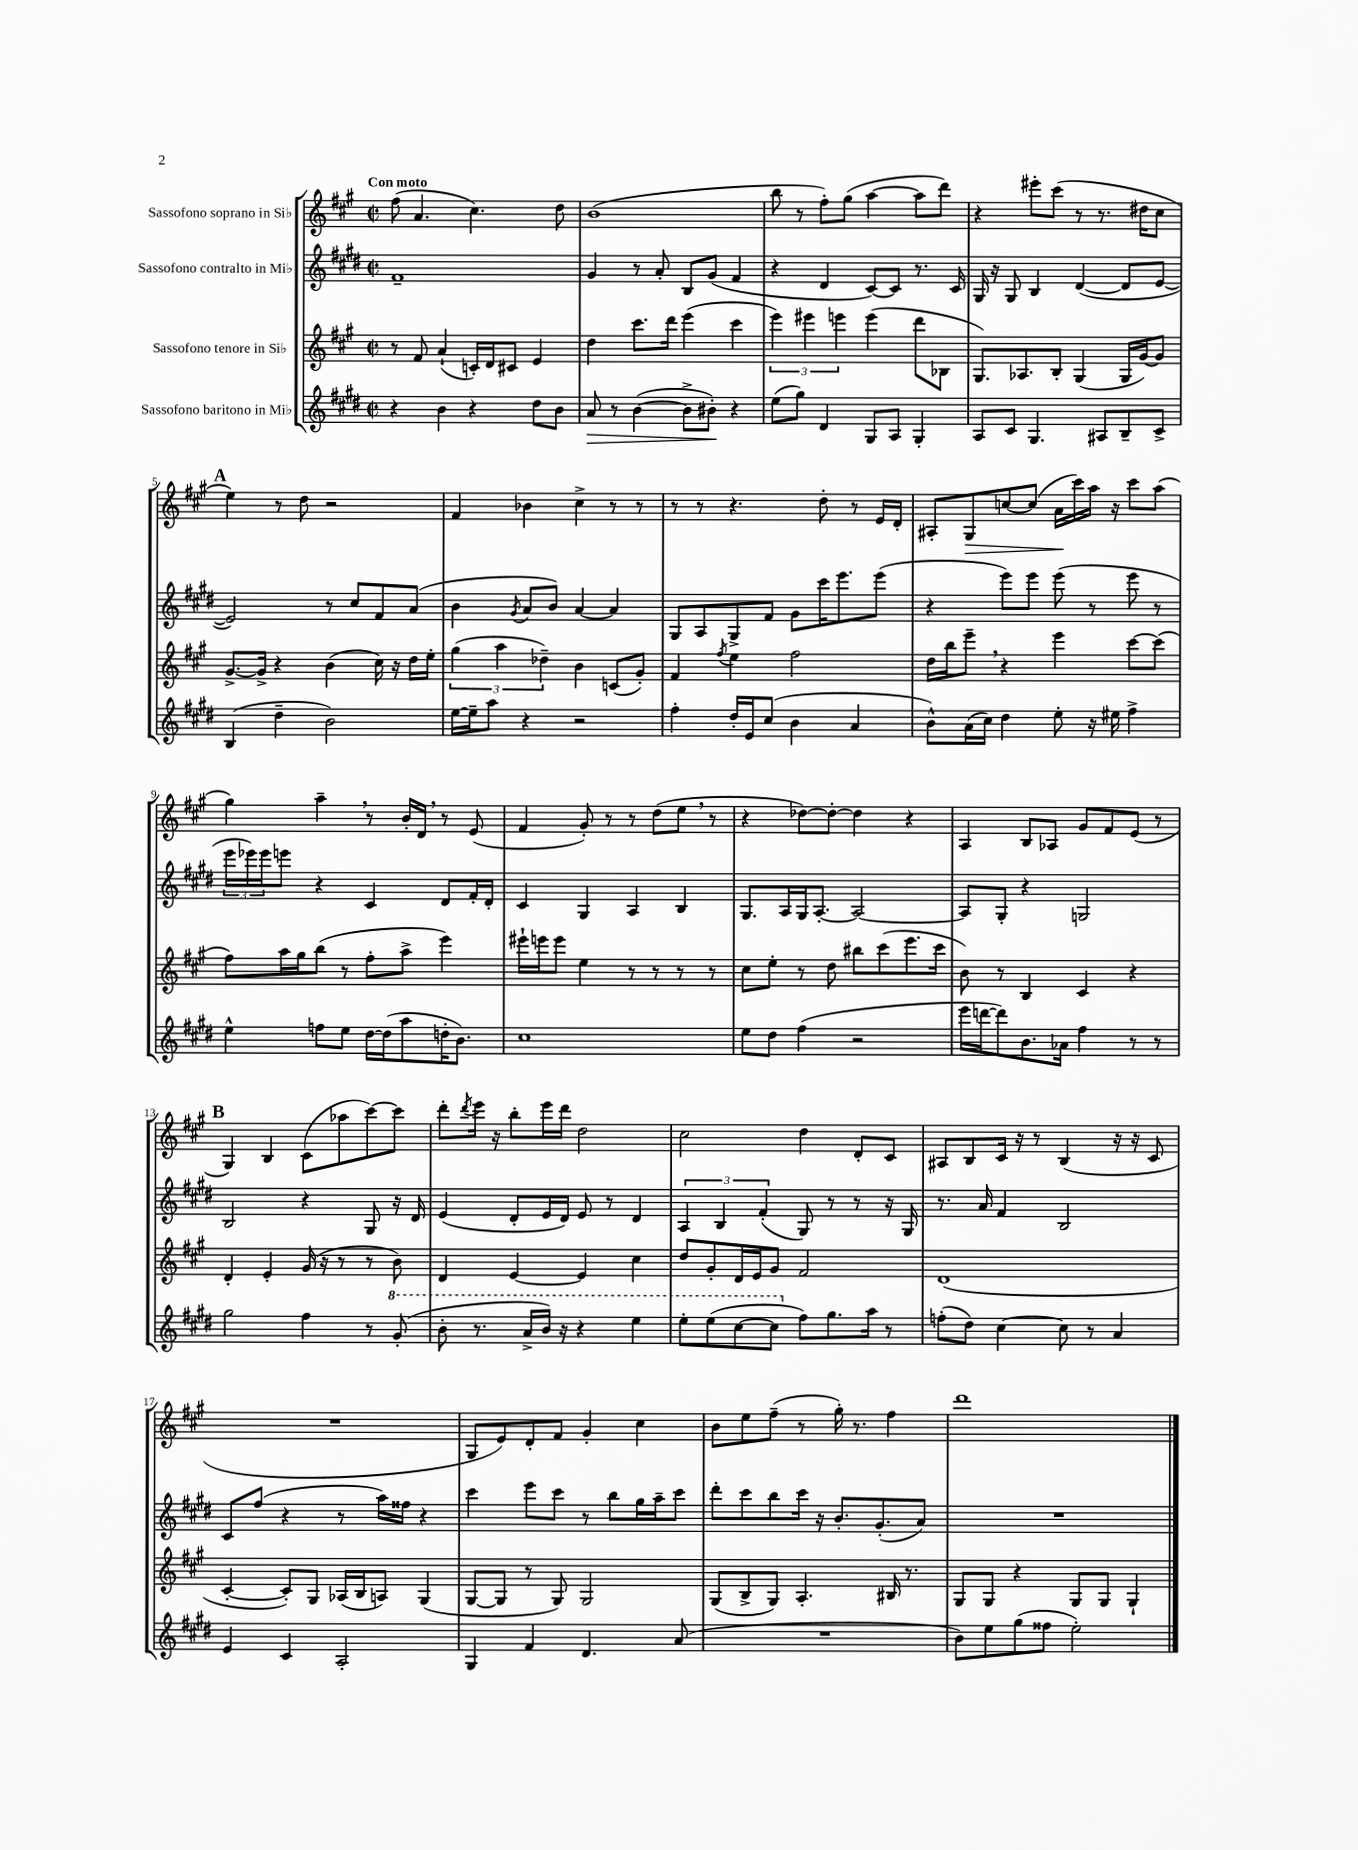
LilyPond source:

<<
\new StaffGroup <<
\new Staff = "s0" \with { instrumentName = "Sassofono soprano in Sib" } {
    \clef treble \key a \major \defaultTimeSignature \time 2/2 \tempo "Con moto"
    fis''8( a'4. cis''4.) d''8 |
    b'1( |
    b''8 r8 fis''8-.) gis''8( a''4~ a''8 d'''8) |
    r4 eis'''8-. cis'''8( r8 r8. dis''16 cis''8 |
    \mark \markup { \bold "A" } e''4) r8 d''8 r2 |
    fis'4 bes'4 cis''4-> r8 r8 |
    r8 r8 r4. d''8-. r8 e'16 d'16-. |
    ais8-. gis8\> c''8~ c''8( a'16\! cis'''16) a''16 r16 cis'''8 a''8( |
    gis''4) a''4-- \breathe r8 b'16-. d'16 \breathe r8 e'8( |
    fis'4 gis'8-.) r8 r8 d''8( e''8 \breathe r8 |
    r4 des''8~) des''8~-. des''4 r4 |
    a4 b8 aes8 gis'8 fis'8 e'8( r8 |
    \mark \markup { \bold "B" } gis4) b4 cis'8( aes''8 cis'''8~) cis'''8 |
    d'''8-. \acciaccatura { d'''8 } e'''16 r16 b''8-. e'''16 d'''16 d''2 |
    cis''2 d''4 d'8-. cis'8 |
    ais8 b8 cis'16 r16 r8 b4( r16 r16 cis'8 |
    R1 |
    gis8 e'8) d'8-. fis'8 gis'4-. cis''4 |
    b'8 e''8 fis''8--( r8 gis''16-.) r8. fis''4 |
    d'''1 \bar "|." |
}
\new Staff = "s1" \with { instrumentName = "Sassofono contralto in Mib" } {
    \clef treble \key e \major \defaultTimeSignature \time 2/2
    fis'1-- |
    gis'4 r8 a'8-. b8 gis'8( fis'4 |
    r4 dis'4 cis'8~) cis'8 r8. cis'16 |
    gis16 r16 gis8 b4 dis'4~( dis'8 e'8~ |
    \mark \markup { \bold "A" } e'2) r8 cis''8 fis'8 a'8( |
    b'4 \acciaccatura { gis'8 } a'8 b'8) a'4~ a'4 |
    gis8 a8 gis8-> fis'8 gis'8 cis'''16 e'''8. e'''8( |
    r4 e'''8) e'''8 e'''8( r8 e'''8 r8 |
    \tuplet 3/2 { e'''16 ees'''16) ees'''16 } e'''8 r4 cis'4 dis'8 fis'16-. dis'16-. |
    cis'4 gis4 a4 b4 |
    gis8. a16 gis16 a8.~-. a2~ |
    a8 gis8-. r4 g2 |
    \mark \markup { \bold "B" } b2 r4 gis8 r16 dis'16 |
    e'4( dis'8-. e'16 dis'16) e'8 r8 dis'4 |
    \tuplet 3/2 { a4 b4 fis'4-.( } gis8) r8 r8 r16 gis16 |
    r8. a'16 fis'4 b2 |
    cis'8 fis''8( r4 r8 a''16) fisis''16 r4 |
    cis'''4 e'''8 cis'''8 r8 b''8 gis''16 a''16-- cis'''8 |
    dis'''8-. cis'''8 b''8 cis'''16 r16 b'8.-. gis'8.-.( a'8) |
    R1 \bar "|." |
}
\new Staff = "s2" \with { instrumentName = "Sassofono tenore in Sib" } {
    \clef treble \key a \major \defaultTimeSignature \time 2/2
    r8 fis'8 a'4-!( c'16-.) d'16 cis'8 e'4 |
    d''4 cis'''8. d'''16 e'''4( cis'''4 |
    \tuplet 3/2 { e'''4) eis'''4 e'''4 } e'''4( d'''8 bes8 |
    gis8.) aes8. b8-. gis4( gis16 gis'16~) gis'8 |
    \mark \markup { \bold "A" } gis'8.~-> gis'16-> r4 b'4( cis''16) r16 d''16 e''16-. |
    \tuplet 3/2 { gis''4( a''4 des''4--) } b'4 c'8( gis'8-.) |
    fis'4 \acciaccatura { fis''8 } e''4 fis''2 |
    d''16 b''16 e'''8-- \breathe r4 e'''4 cis'''8~ cis'''8( |
    fis''8) a''16 gis''16 b''8( r8 fis''8-. a''8-> e'''4) |
    eis'''16-! e'''16 e'''8 e''4 r8 r8 r8 r8 |
    cis''8 e''8-. r8 d''8 bis''8 cis'''8( e'''8. cis'''16 |
    b'8) r8 b4 cis'4 r4 |
    \mark \markup { \bold "B" } d'4-. e'4-. gis'16( r16 r8 r8 b'8) |
    d'4 e'4~ e'4 cis''4 |
    d''8 gis'8-. d'16 e'16 gis'8 fis'2 |
    d'1( |
    cis'4~-. cis'8-.) gis8 aes16( b16 a8) gis4( |
    gis8~ gis8 r8 gis8) gis2 |
    gis8( b8-> gis8) a4.-. bis16 r8. |
    gis8 gis8 r4 gis8 gis8 gis4-! \bar "|." |
}
\new Staff = "s3" \with { instrumentName = "Sassofono baritono in Mib" } {
    \clef treble \key e \major \defaultTimeSignature \time 2/2
    r4 b'4 r4 dis''8 b'8 |
    a'8\> r8 b'4~( b'8-> bis'8-.\!) r4 |
    e''8( gis''8) dis'4 gis8 a8 gis4-. |
    a8 cis'8 gis4. ais8 b8-- cis'8-> |
    \mark \markup { \bold "A" } b4( dis''4-- b'2) |
    e''16~ e''16-- a''8 r4 r2 |
    fis''4-. dis''16-. e'16 cis''8( b'4 a'4 |
    b'8-^) a'16( cis''16) dis''4 e''8-. r16 eis''16 fis''4-> |
    e''4-^ f''8 e''8 dis''16~ dis''16( a''8 d''16-. b'8.) |
    cis''1 |
    e''8 dis''8 fis''4( r2 |
    e'''16 d'''16~ d'''8) b'8. aes'16 fis''4 r8 r8 |
    \mark \markup { \bold "B" } gis''2 fis''4 r8 \ottava #1 gis''8-.( |
    b''8-. r8. a''16-> b''16) r16 r4 e'''4 |
    e'''8-. e'''8( cis'''8~ cis'''8 \ottava #0 fis''8) gis''8. a''16 r8 |
    f''8-.( dis''8) cis''4~ cis''8 r8 a'4 |
    e'4 cis'4 a2-. |
    gis4 fis'4 dis'4. a'8( |
    R1 |
    b'8) e''8 gis''8( fisis''8 e''2-.) \bar "|." |
}
>>
>>
